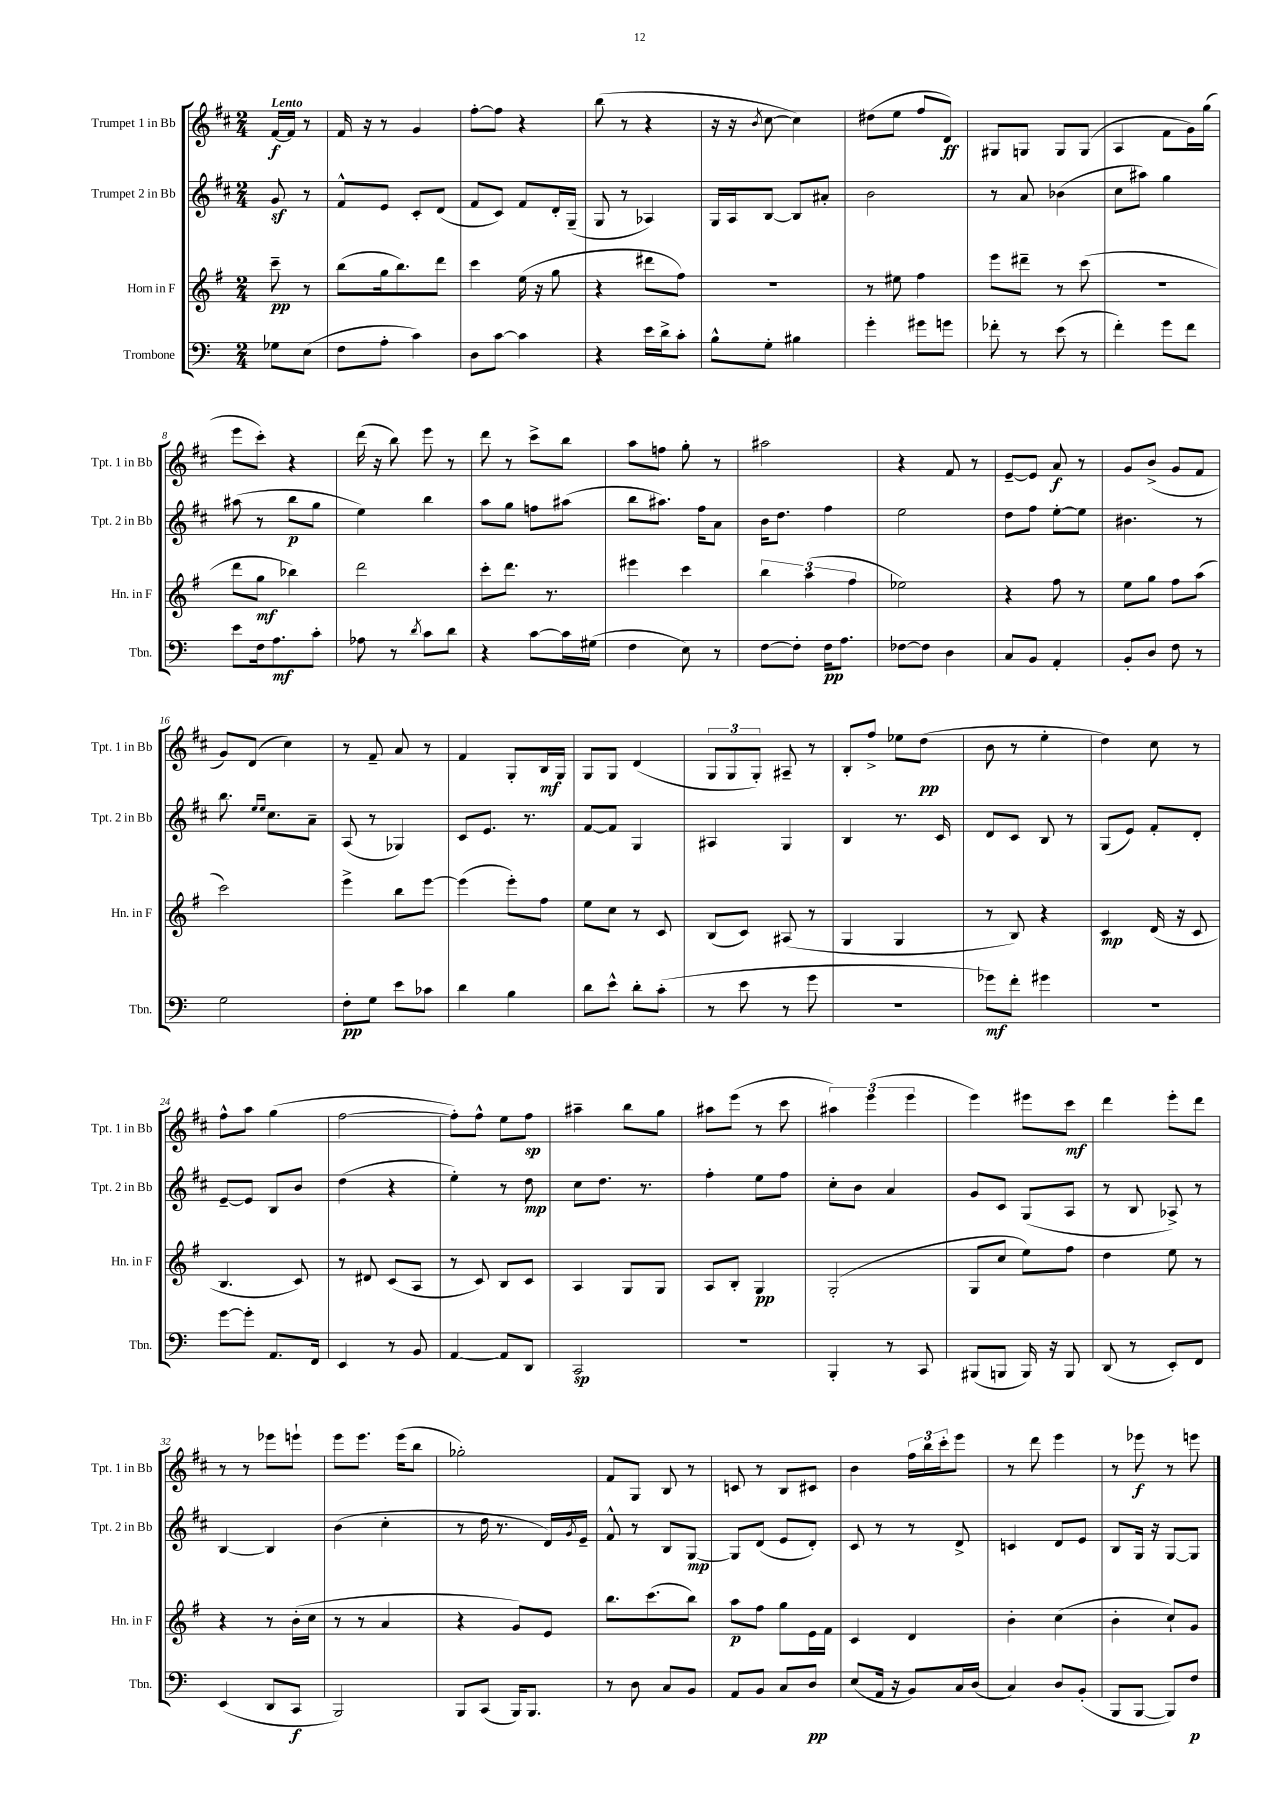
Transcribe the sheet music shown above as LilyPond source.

<<
\new StaffGroup <<
\new Staff = "s0" \with { instrumentName = "Trumpet 1 in Bb" shortInstrumentName = "Tpt. 1 in Bb" } {
    \clef treble \key d \major \numericTimeSignature \time 2/4 \partial 4 \tempo "Lento"
    fis'16~\f fis'16 r8 |
    fis'16 r16 r8 g'4 |
    fis''8~-. fis''8 r4 |
    b''8( r8 r4 |
    r16 r16 \acciaccatura { b'8 } cis''8~ cis''4) |
    dis''8( e''8 fis''8 d'8\ff) |
    gis8 g8 g8 g8( |
    a4 fis'8 g'16) g''16( |
    e'''8 cis'''8-.) r4 |
    d'''16( r16 b''8) e'''8 r8 |
    d'''8 r8 cis'''8-> b''8 |
    a''8 f''8 g''8-. r8 |
    ais''2 |
    r4 fis'8 r8 |
    e'8~-- e'8 a'8\f r8 |
    g'8 b'8->( g'8 fis'8 |
    g'8) d'8( cis''4) |
    r8 fis'8-- a'8 r8 |
    fis'4 g8-. b16\mf g16 |
    g8 g8 d'4( |
    \tuplet 3/2 { g8 g8 g8-.) } ais8-- r8 |
    b8-. fis''8-> ees''8 d''8\pp( |
    b'8 r8 e''4-. |
    d''4) cis''8 r8 |
    fis''8-^ a''8 g''4( |
    fis''2~ |
    fis''8-.) fis''8-^ e''8 fis''8\sp |
    ais''4-- b''8 g''8 |
    ais''8 e'''8( r8 cis'''8 |
    \tuplet 3/2 { ais''4) e'''4( e'''4 } |
    e'''4) eis'''8 cis'''8\mf |
    d'''4 e'''8-. d'''8 |
    r8 r8 ees'''8 e'''8-! |
    e'''8 e'''8. e'''16( b''8 |
    ges''2-.) |
    fis'8 g8 b8 r8 |
    c'8 r8 b8 cis'8 |
    b'4 \tuplet 3/2 { fis''16 b''16 cis'''16-. } e'''8 |
    r8 d'''8 e'''4 |
    r8 ees'''8\f r8 e'''8 \bar "|." |
}
\new Staff = "s1" \with { instrumentName = "Trumpet 2 in Bb" shortInstrumentName = "Tpt. 2 in Bb" } {
    \clef treble \key d \major \numericTimeSignature \time 2/4 \partial 4
    g'8\sf r8 |
    fis'8-^ e'8 cis'8-. d'8( |
    fis'8 cis'8) fis'8 d'16-. g16--( |
    g8 r8 aes4) |
    g16 a16 b8~ b8 ais'8-. |
    b'2 |
    r8 a'8 bes'4( |
    cis''8 ais''8) g''4 |
    ais''8( r8 b''8\p g''8 |
    e''4) b''4 |
    a''8 g''8 f''8 ais''8( |
    b''8 ais''8.) fis''16 a'8 |
    b'16 d''8. fis''4 |
    e''2 |
    d''8 fis''8 e''8~-. e''8 |
    bis'4. r8 |
    b''8. \grace { e''16 e''16 } cis''8. a'8-- |
    a8( r8 ges4) |
    cis'8 e'8. r8. |
    fis'8~ fis'8 g4 |
    ais4 g4 |
    b4 r8. cis'16 |
    d'8 cis'8 b8 r8 |
    g8( e'8) fis'8-. d'8-. |
    e'8~-- e'8 b8 b'8 |
    d''4( r4 |
    e''4-.) r8 d''8\mp |
    cis''8 d''8. r8. |
    fis''4-. e''8 fis''8 |
    cis''8-. b'8 a'4 |
    g'8 cis'8 g8( a8 |
    r8 b8 aes8->) r8 |
    b4~ b4 |
    b'4( cis''4-. |
    r8 d''16 r8. d'16) \acciaccatura { g'8 } e'16-- |
    fis'8-^ r8 b8 g8~\mp |
    g8 d'8( e'8 d'8-.) |
    cis'8 r8 r8 d'8-> |
    c'4 d'8 e'8 |
    b8 g16 r16 g8~ g8 \bar "|." |
}
\new Staff = "s2" \with { instrumentName = "Horn in F" shortInstrumentName = "Hn. in F" } {
    \clef treble \key g \major \numericTimeSignature \time 2/4 \partial 4
    c'''8--\pp r8 |
    b''8( g''16 b''8.) d'''8 |
    c'''4 e''16( r16 g''8 |
    r4 dis'''8 fis''8) |
    R2 |
    r8 eis''8 fis''4 |
    e'''8 dis'''8-- r8 c'''8( |
    R2 |
    d'''8 g''8\mf bes''4) |
    d'''2 |
    c'''8-. d'''8. r8. |
    eis'''4 c'''4 |
    \tuplet 3/2 { b''4 a''4( fis''4 } |
    ees''2) |
    r4 fis''8 r8 |
    e''8 g''8 fis''8 a''8( |
    c'''2) |
    e'''4-> b''8 e'''8~ |
    e'''4( e'''8-.) fis''8 |
    e''8 c''8 r8 c'8 |
    b8( c'8) ais8( r8 |
    g4 g4 |
    r8 b8) r4 |
    c'4\mp d'16( r16 c'8 |
    b4. c'8) |
    r8 dis'8 c'8( a8 |
    r8 c'8) b8 c'8 |
    a4 g8 g8 |
    a8 b8-. g4\pp |
    g2-.( |
    g8 c''8 e''8) fis''8 |
    d''4 e''8 r8 |
    r4 r8 b'16-.( c''16 |
    r8 r8 a'4 |
    r4 g'8) e'8 |
    b''8. c'''8.( b''8) |
    a''8\p fis''8 g''8 e'16 fis'16 |
    c'4 d'4 |
    b'4-. c''4( |
    b'4-. c''8-!) g'8 \bar "|." |
}
\new Staff = "s3" \with { instrumentName = "Trombone" shortInstrumentName = "Tbn." } {
    \clef bass \key c \major \numericTimeSignature \time 2/4 \partial 4
    ges8 e8( |
    f8 a8-. c'4) |
    d8 c'8~ c'4 |
    r4 e'16 d'16-> c'8-. |
    b8-^ g8-. bis4 |
    g'4-. gis'8 g'8 |
    fes'8-. r8 e'8( r8 |
    f'4-.) g'8 f'8 |
    e'8 f16 a8.\mf c'8-. |
    aes8 r8 \acciaccatura { d'8 } c'8 d'8 |
    r4 c'8~ c'16 gis16( |
    f4 e8) r8 |
    f8~ f8-. f16\pp a8. |
    fes8~ fes8 d4 |
    c8 b,8 a,4-. |
    b,8-. d8 f8 r8 |
    g2 |
    f8-.\pp g8 e'8 ces'8 |
    d'4 b4 |
    d'8 e'8-^ d'8-. c'8-.( |
    r8 e'8 r8 g'8 |
    R2 |
    ges'8\mf) f'8-. gis'4 |
    r2 |
    g'8~ g'8-. a,8. f,16 |
    e,4 r8 b,8 |
    a,4~ a,8 d,8 |
    c,2\sp |
    r2 |
    b,,4-. r8 c,8 |
    bis,,8( b,,8 b,,16) r16 b,,8 |
    d,8( r8 e,8-.) f,8 |
    e,4( d,8 c,8\f |
    b,,2) |
    b,,8 c,8( b,,16) b,,8. |
    r8 d8 c8 b,8 |
    a,8 b,8 c8 d8\pp |
    e8( a,16 r16 b,8) c16 d16( |
    c4) d8 b,8-.( |
    b,,8 b,,8~ b,,8) f8\p \bar "|." |
}
>>
>>
